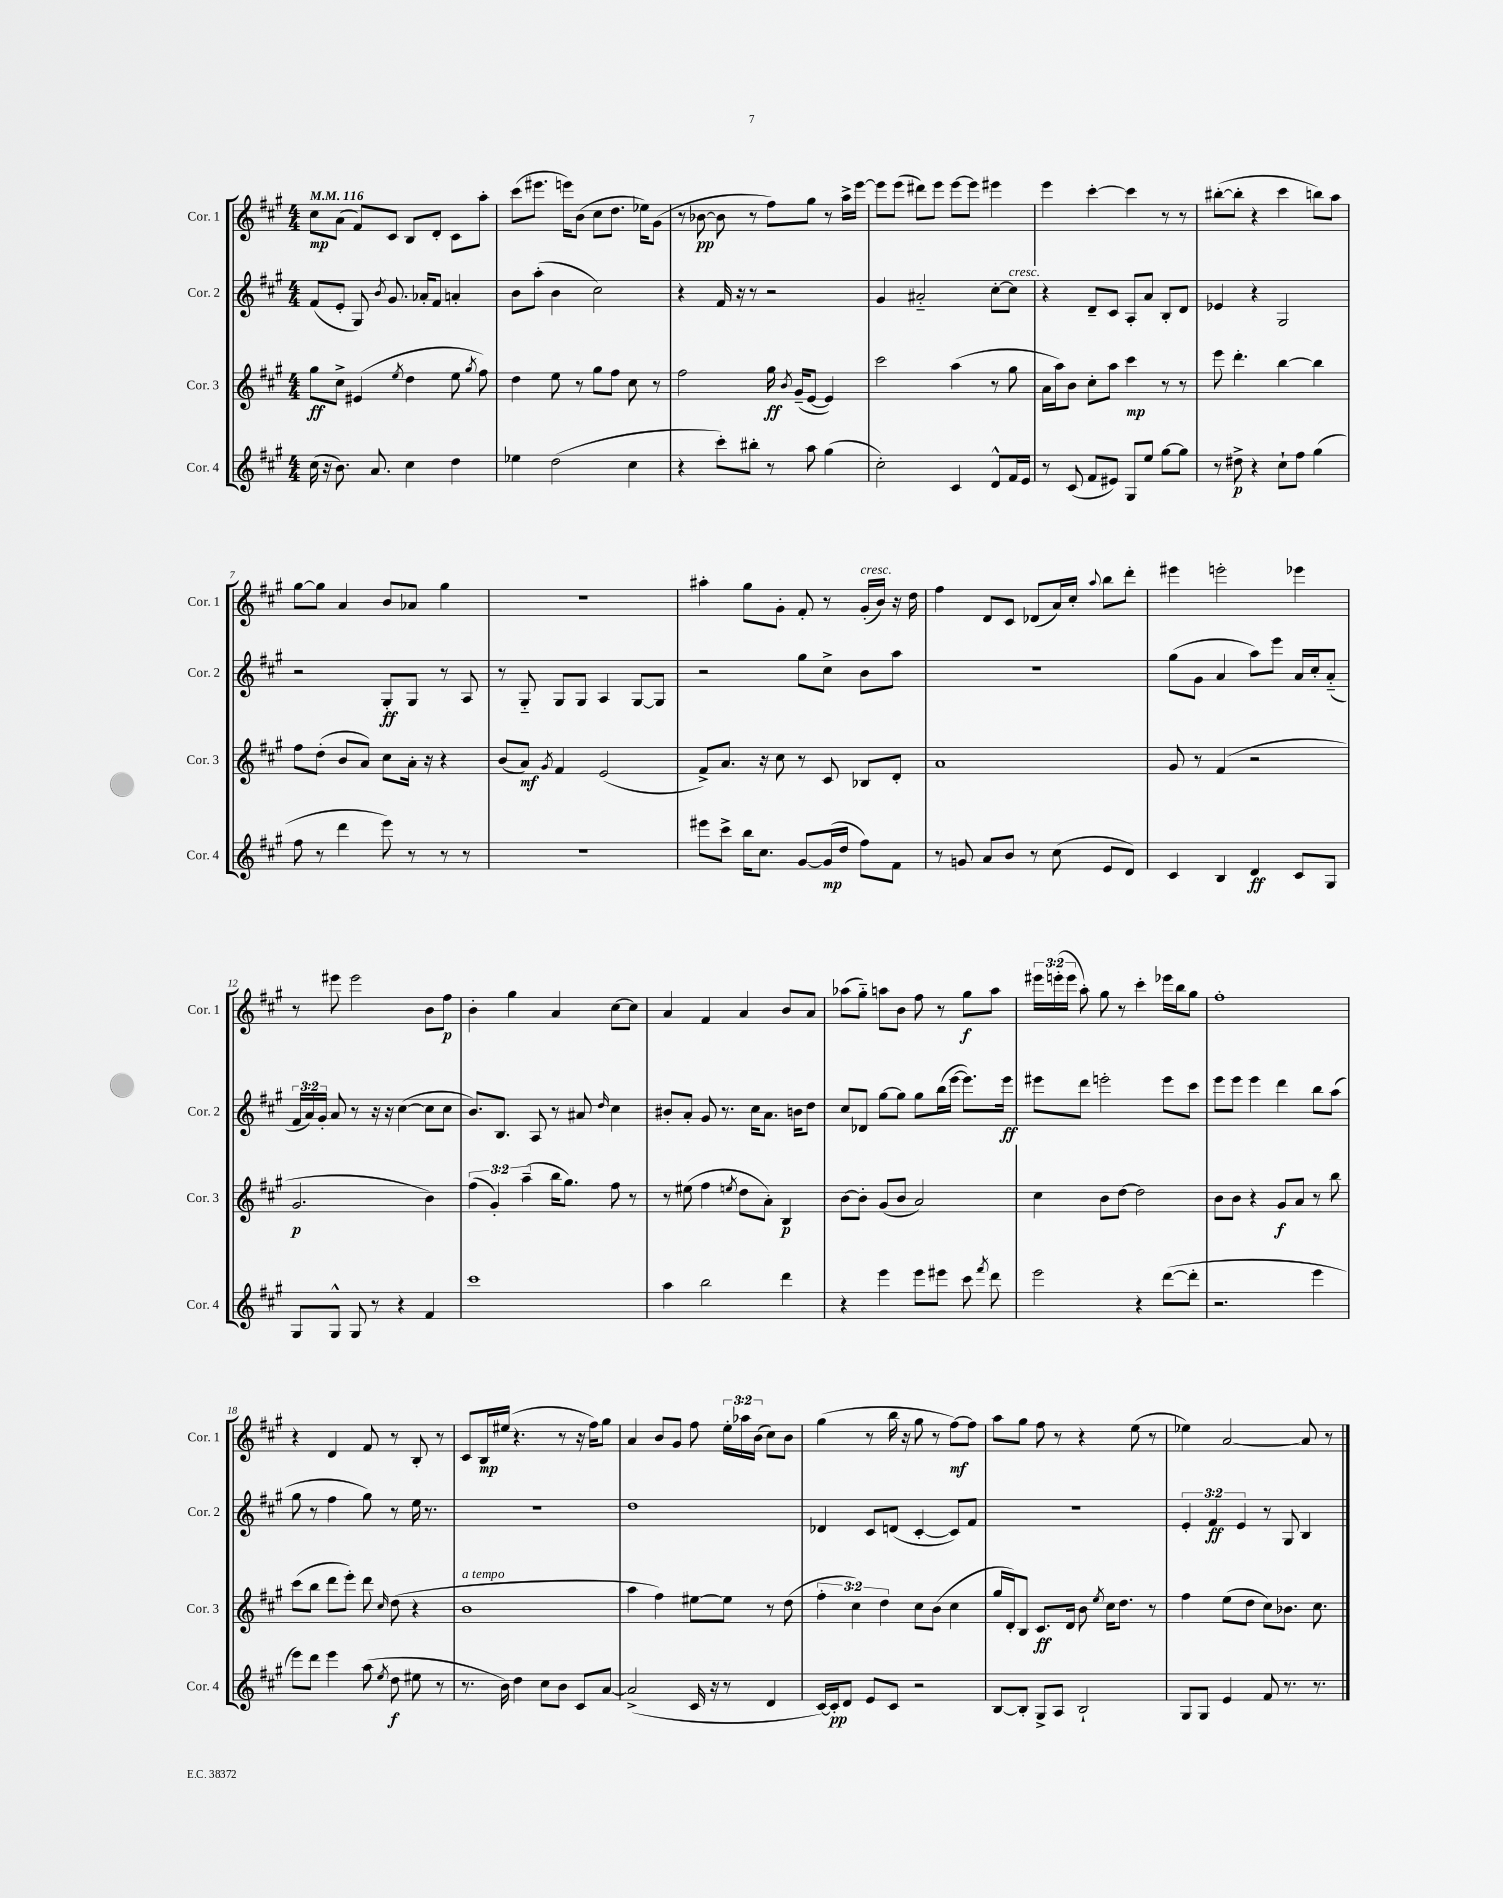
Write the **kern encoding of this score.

**kern	**kern	**kern	**kern
*staff4	*staff3	*staff2	*staff1
*clefG2	*clefG2	*clefG2	*clefG2
*k[f#c#g#]	*k[f#c#g#]	*k[f#c#g#]	*k[f#c#g#]
*M4/4	*M4/4	*M4/4	*M4/4
*MM116	*MM116	*MM116	*MM116
(16cc#\	8gg#\L	(8f#/L	8cc#\L
16r	.	.	.
8.b\)	8cc#^\J	8e'/J	(8a\J
.	(4e#/	8G#/)	8f#/L)
8.a/	.	.	.
.	.	8qb/	.
.	.	8.g#/	8c#/J
.	8qee/	.	.
4cc#\	4dd\	.	8B/L
.	.	16a-'/LK	.
.	.	8f#/J	8d'/J
4dd\	8ee\	4a'/	8c#\L
.	8qgg#/	.	.
.	8ff#\)	.	8aa'\J
=	=	=	=
4ee-\	4dd\	8b\L	(8ccc#\L
.	.	(8aa'\J	8.eee#\J
(2dd\	8ee\	4b\	.
.	.	.	16eee\LK)
.	8r	.	(8b\J
.	8gg#\L	2cc#\)	8cc#\L
.	8ff#\J	.	8.dd\J
4cc#\	8cc#\	.	.
.	.	.	16ee-\LK)
.	8r	.	(8g#\J
=	=	=	=
4r	2ff#\	4r	8r
.	.	.	[8b-\
8ccc#'\L)	.	16f#/	8b-\]
.	.	16r	.
8bb#'\J	.	8r	8r
8r	16gg#\	2r	8ff#\L)
.	8qb/	.	.
.	(16g#~/LK	.	.
8aa\	[8e/J	.	8gg#\J
(4gg#\	4e/])	.	8r
.	.	.	16aa^\LL
.	.	.	[16eee\JJ
=	=	=	=
2cc#'\)	2ccc#\	4g#/	8eee\]L
.	.	.	(8eee\J
.	.	2a#'~/	8ddd#\L)
.	.	.	8eee\J
4c#/	(4aa\	.	[8eee\L
.	.	.	8eee\]J
8d^^/L	8r	[8cc#'\L	4eee#\
16f#/L	8gg#\	8cc#\]J	.
16e/JJ	.	.	.
=	=	=	=
8r	16a\LL	4r	4eee\
.	16aa\J)	.	.
(8c#/	8b\J	.	.
8f#/L	8cc#'\L	8d~/L	[4ccc#'\
8e#/J)	8aa\J	8c#/J	.
8G#/L	4ccc#\	8A'/L	4ccc#\]
8ee/J	.	8a/J	.
[8gg#\L	8r	8B'/L	8r
8gg#\]J	8r	8d/J	8r
=	=	=	=
8r	8eee\	4e-/	([8bb#'\L
8dd#^\	4.ddd'\	.	8bb#'\]J
4r	.	4r	4r
8cc#`\L	[4bb\	2G#/	4ccc#\
8ff#\J	.	.	.
(4gg#\	4bb\]	.	8bb\L)
.	.	.	8aa\J
=	=	=	=
8ff#\	8ff#\L	2r	[8gg#\L
8r	(8dd'\J	.	8gg#\]J
4ddd\	8b/L	.	4a/
.	8a/J)	.	.
8eee\)	8cc#\L	8G#'/L	8b/L
8r	16a'\Jk	8G#/J	8a-/J
.	16r	.	.
8r	4r	8r	4gg#\
8r	.	8A/	.
=	=	=	=
1r	(8b/L	8r	1r
.	8a/J)	8G#'~/	.
.	8qg#/	.	.
.	4f#/	8G#/L	.
.	.	8G#/J	.
.	(2e/	4A/	.
.	.	[8G#/L	.
.	.	8G#/]J	.
=	=	=	=
8eee#\L	8f#^/L)	2r	4aa#'\
8ccc#^\J	8.a/J	.	.
16bb\LK	.	.	8gg#\L
8.cc#\J	16r	.	.
.	8cc#\	.	8g#'\J
[8g#/L	8r	8gg#\L	8f#'/
(16g#/]L	8c#/	8cc#^\J	8r
16dd/JJ	.	.	.
8ff#\L)	8B-/L	8b\L	(16g#'/LL
.	.	.	16b/JJ)
8f#\J	8d'/J	8aa\J	16r
.	.	.	16dd\
=	=	=	=
8r	1a	1r	4ff#\
8g/	.	.	.
8a/L	.	.	8d/L
8b/J	.	.	8c#/J
8r	.	.	(8d-/L
(8cc#\	.	.	16a/L)
.	.	.	16cc#'/JJ
.	.	.	8qqaa/
8e/L	.	.	8bb\L
8d/J)	.	.	8ddd'\J
=	=	=	=
4c#/	8g#/	(8gg#\L	4eee#\
.	8r	8g#\J	.
4B/	(4f#/	4a/	2eee'\
4d/	2r	8aa\L)	.
.	.	8eee\J	.
8c#/L	.	16a/LL	4eee-\
.	.	16cc#'/J	.
8G#/J	.	(8a'~/J	.
=	=	=	=
8G#/L	2.g#/	24f#/LL	8r
.	.	24a/)	.
.	.	24g#'/JJ	.
8G#^^/J	.	8a/	8eee#\
8G#/	.	8r	2eee#\
8r	.	16r	.
.	.	16r	.
4r	.	([4cc#\	.
4f#/	4b\)	8cc#\]L	8b\L
.	.	8cc#\J	8ff#\J
=	=	=	=
1ccc#	(6ff#\	8.b/L)	4b'\
.	6g#'/)	.	.
.	.	8.B/J	.
.	.	.	4gg#\
.	(6aa~\	.	.
.	.	8A/	.
.	16bb\LK	8r	4a/
.	8.gg#\J)	.	.
.	.	8a#/	.
.	.	16qqdd/	.
.	8ff#\	4cc#\	[8cc#\L
.	8r	.	8cc#\]J
=	=	=	=
4aa\	8r	8b#'/L	4a/
.	(8ee#\	8a'/J	.
2bb\	4ff#\	8g#/	4f#/
.	.	8.r	.
.	8qee/	.	.
.	8dd\L	.	4a/
.	.	16cc#\LK	.
.	8a'\J)	8.a\J	.
4ddd\	4B/	.	8b/L
.	.	16b\LK	.
.	.	8dd\J	8a/J
=	=	=	=
4r	[8b\L	8cc#/L	(8aa-\L
.	8b'\]J	8d-/J	8gg#'~\J)
4eee\	(8g#/L	[8gg#\L	8aa\L
.	8b/J	8gg#\]J	8b\J
8eee\L	2a/)	8gg#\L	8ff#\
8eee#\J	.	(16bb\L	8r
.	.	[16eee\JJ	.
8ccc#\	.	8.eee\]L)	8gg#\L
8qfff#/	.	.	.
8ddd\	.	.	8aa\J
.	.	16eee\Jk	.
=	=	=	=
2eee\	4cc#\	8eee#\L	24eee#\LL
.	.	.	(24eee'\
.	.	.	24eee\JJ
.	.	8ddd\J	8aa'\)
.	8b\L	2eee'\	8gg#\
.	[8dd\J	.	8r
4r	2dd\]	.	4ccc#'\
([8ddd\L	.	8eee\L	16eee-\LL
.	.	.	16bb\J
8ddd'\]J	.	8ccc#\J	8gg#\J
=	=	=	=
2.r	8b\L	8eee\L	1ff#'
.	8b\J	8eee\J	.
.	4r	4eee\	.
.	8g#/L	4ddd\	.
.	8a/J	.	.
4eee\	8r	8bb\L	.
.	8bb\	(8aa\J	.
=	=	=	=
8eee\L)	(8ccc#\L	8gg#\	4r
8ddd\J	8bb\J	8r	.
4eee\	8ddd\L	4ff#\	4d/
.	8eee'\J)	.	.
(8aa\	8ddd\	8gg#\)	8f#/
8qee/	16qqcc#/	.	.
8dd\	(8dd\	8r	8r
8ee#\	4r	16ee\	8B'/
.	.	8.r	.
8r	.	.	8r
=	=	=	=
8.r	1b	1r	8c#/L
.	.	.	16B/L
16b\)	.	.	(16ee#/JJ
4dd\	.	.	4.r
8cc#\L	.	.	.
8b\J	.	.	8r
8c#/L	.	.	16r
.	.	.	16ff#\LK)
[8a/J	.	.	8gg#\J
=	=	=	=
(2a^/]	4aa\	1dd	4a/
.	4ff#\)	.	8b/L
.	.	.	8g#/J
16c#/	[8ee#\L	.	8ff#\
16r	.	.	.
8r	8ee#\]J	.	24ee'\LL
.	.	.	24aa-\
.	.	.	(24b\JJ
4d/	8r	.	8cc#\L)
.	(8dd\	.	8b\J
=	=	=	=
[16c#/LL)	6ff#'\	4d-/	(4gg#\
16c#'/]J	.	.	.
8d/J	.	.	.
.	6cc#\)	.	.
8e/L	.	8c#/L	8r
.	6dd\	.	.
8c#/J	.	(8d/J	16bb\
.	.	.	16r
2r	8cc#\L	[4c#'/	8gg#\
.	(8b\J	.	8r
.	4cc#\	8c#/]L)	[8ff#\L)
.	.	8f#/J	8ff#\]J
=	=	=	=
[8B/L	16gg#/LL	1r	8aa\L
.	16d'/J)	.	.
8B'/]J	8B/J	.	8gg#\J
8G#^/L	8.c#/L	.	8ff#\
8A/J	.	.	8r
.	16d/Jk	.	.
2B`/	8b\	.	4r
.	8qee/	.	.
.	16cc#\LK	.	.
.	8.dd\J	.	.
.	.	.	(8ee\
.	8r	.	8r
=	=	=	=
8G#/L	4ff#\	6e'/	4ee-\)
8G#/J	.	.	.
.	.	6f#/	.
4e/	(8ee\L	.	[2a/
.	.	6e/	.
.	8dd\J	.	.
8f#/	8cc#\L)	8r	.
8.r	8.b-\J	8G#/	.
.	.	4B/	8a/]
8.r	8.cc#\	.	.
.	.	.	8r
==	==	==	==
*-	*-	*-	*-
